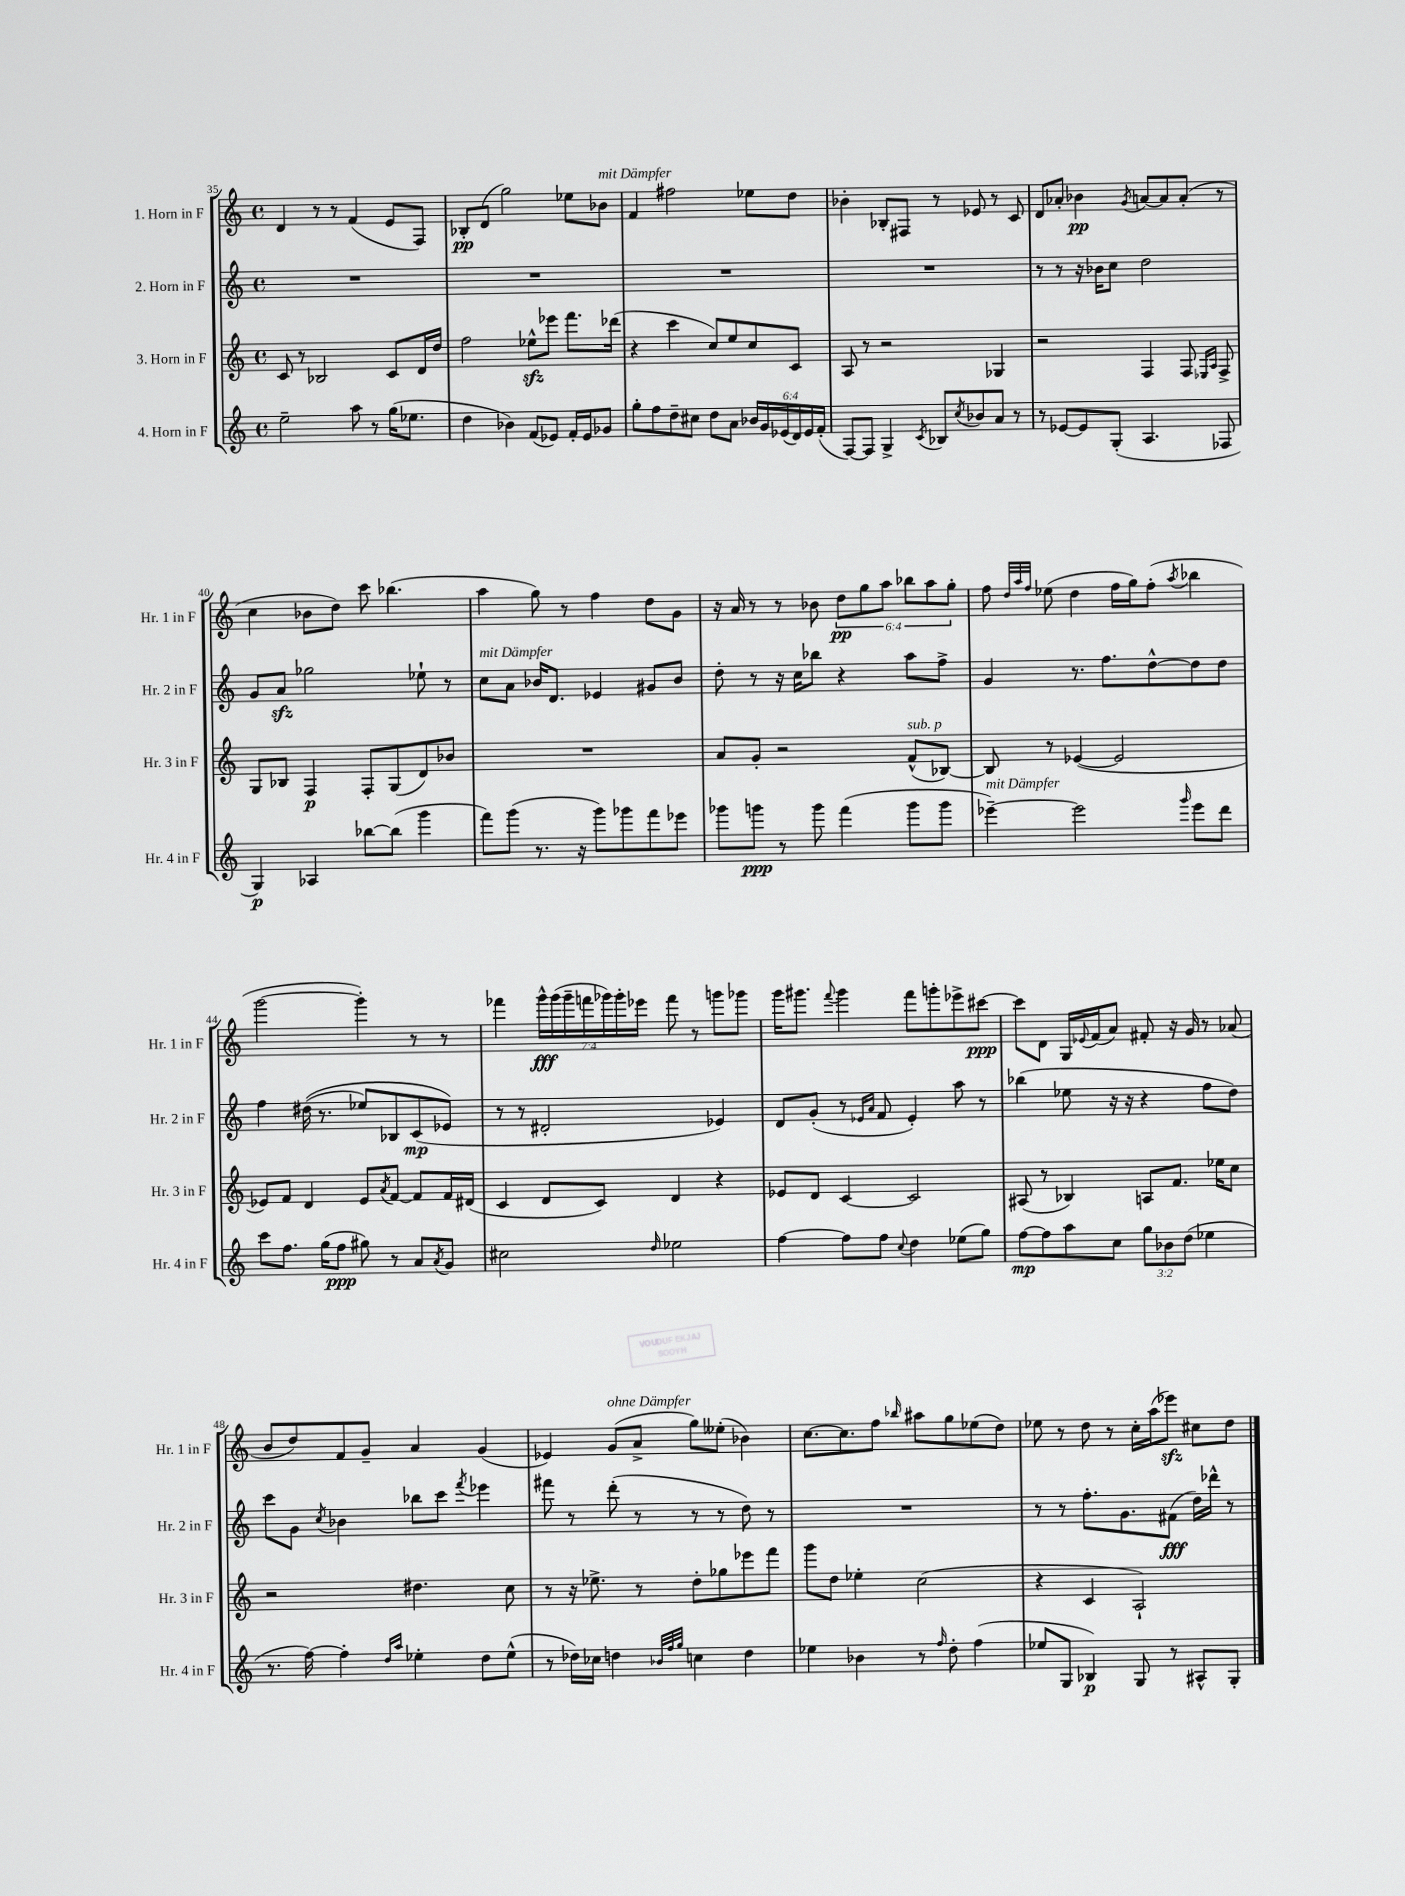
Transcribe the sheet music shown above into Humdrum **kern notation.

**kern	**kern	**kern	**kern
*staff4	*staff3	*staff2	*staff1
*clefG2	*clefG2	*clefG2	*clefG2
*k[]	*k[]	*k[]	*k[]
*M4/4	*M4/4	*M4/4	*M4/4
*met(c)	*met(c)	*met(c)	*met(c)
2ee~\	8c/	1r	4d/
.	8r	.	.
.	2B-/	.	8r
.	.	.	8r
8aa\	.	.	(4f/
8r	.	.	.
(16gg\LK	8c/L	.	8e/L
8.ee-\J	.	.	.
.	16d/L	.	8F/J)
.	16dd/JJ	.	.
=	=	=	=
4dd\	2ff\	1r	8B-'/L
.	.	.	(8d/J
4b-\)	.	.	2gg\)
(8f/L	8ee-^^\L	.	.
8e-/J)	8eee-\J	.	.
16f'/LL	8.fff\L	.	8ee-\L
16e-/J	.	.	.
8g-/J	.	.	8b-\J
.	(16ddd-\Jk	.	.
=	=	=	=
8gg'\L	4r	1r	4f/
8ff\	.	.	.
8dd~\	4ccc\	.	2ff#\
8cc#\J	.	.	.
8dd\L	8cc/L)	.	.
8a\J	8ee/	.	.
24b-/LL	8cc/	.	8ee-\L
24g/	.	.	.
(24e-/	.	.	.
24d/)	8c/J	.	8dd\J
24e-/	.	.	.
(24f'/JJ	.	.	.
=	=	=	=
[8F/L)	8A/	1r	4b-'\
8F/]J	8r	.	.
4G^/	2r	.	8B-'/L
.	.	.	8F#/J
8qc/	.	.	.
8B-/L	.	.	8r
8qcc/	.	.	.
8b-/	.	.	8e-/
8a/J	4G-/	.	8r
8r	.	.	8c/
=	=	=	=
8r	2r	8r	8d/L
[8e-/L	.	8r	8a-'/J
8e-/]	.	16r	4b-\
.	.	16b-\LK	.
(8G'/J	.	8cc\J	.
.	.	.	8qg/
4.A/	4F/	2dd\	[8a/L
.	.	.	8a/]
.	8F/	.	(8a'/J
.	16qqE-/LL	.	.
.	16qqA/JJ	.	.
8F-/	8F^/	.	8r
=	=	=	=
4G/)	8G/L	8g/L	4cc\
.	8B-/J	8a/J	.
4A-/	4F/	2gg-\	8b-\L
.	.	.	8dd\J)
[8bb-\L	8F'/L	.	8ccc\
(8bb-\]J	(8G/	.	(4.bb-\
4ggg\	8d/)	8ee-`\	.
.	8b-/J	8r	.
=	=	=	=
8fff\L)	1r	8cc\L	4aa\
(8ggg\J	.	8a\J	.
8.r	.	16b-/LK	8gg\)
.	.	8.d/J	.
.	.	.	8r
16r	.	.	.
8ggg\L)	.	4e-/	4ff\
8ggg-\	.	.	.
8fff\	.	8g#/L	8dd\L
8eee-\J	.	8b-/J	8g\J
=	=	=	=
8ggg-\L	8a/L	8dd'\	16r
.	.	.	16a/
8ggg\J	8g'/J	8r	8r
8r	2r	16r	8r
.	.	16cc\LK	.
8ggg\	.	8bb-\J	8b-\
(4fff\	.	4r	12dd\L
.	.	.	12gg\
.	.	.	12aa\J
8ggg\L	(8f^^/L	8aa\L	12bb-\L
.	.	.	12aa\
8ggg\J	[8B-/J)	8ff^\J	.
.	.	.	12gg'\J
=	=	=	=
[4eee-~\)	8B-/]	4g/	8ff\
.	.	.	32qqdd/LLL
.	.	.	32qqaa/
.	.	.	32qqff/JJJ
.	8r	.	(8ee-\
2eee-\]	([4e-/	8.r	4dd\
.	.	8.ff\L	.
.	2e-/]	.	16ff\LL
.	.	.	16gg\J)
.	.	[8dd^^\	(8ff'\J
16qqggg/	.	.	8qaa/
8eee-\L	.	8dd\]	4bb-\
8ddd\J	.	8dd\J	.
=	=	=	=
8ccc\L	8e-/L)	4ff\	[2ggg\
8.ff\J	8f/J	.	.
.	4d/	&((16dd#\	.
(16gg\LK	.	8.r	.
8ff\J	.	.	.
8gg#\)	8e-/L	8ee-/L)	4ggg'\])
.	8qa/	.	.
8r	[8f/J	8B-/	.
8a/L	8f/]L	(8c/	8r
8qa/	.	.	.
8g/J	16f/L	8e-/J&)	8r
.	(16d#/JJ	.	.
=	=	=	=
2cc#\	4c/	8r	4fff-\
.	.	8r	.
.	8d/L	2d#'/	28ggg^^\LL
.	.	.	(28ggg\
.	.	.	28ggg~\
.	.	.	28fff\
.	8c/J)	.	.
.	.	.	28ggg-\)
.	.	.	28ggg-'\
.	.	.	28eee-\JJ
16qqdd/	.	.	.
2ee-\	4d/	.	8fff\
.	.	.	8r
.	4r	4e-/)	8ggg\L
.	.	.	8ggg-\J
=	=	=	=
[4ff\	8e-/L	8d/L	16ggg\LK
.	.	.	8.ggg#\J
.	8d/J	(8g'/J	.
.	.	.	8qqfff/
8ff\]L	[4c/	8r	4ggg#\
.	.	16qqe-/LL	.
.	.	16qqa/JJ	.
8ff\J	.	8f/	.
8qqcc/	.	.	.
4dd\	2c/]	4e-'/)	8fff\L
.	.	.	8ggg'\
(8ee-\L	.	8aa\	8eee-^\
8gg\J)	.	8r	[8ccc#\J
=	=	=	=
[8ff\L	(8A#/	(4bb-\	8ccc#\]L
8ff\]	8r	.	8d\J
8aa\	4B-/)	8ee-\	16G/LL
.	.	.	8qqe-/
.	.	.	(16f/J
8cc\J	.	16r	8a/J)
.	.	16r	.
12gg\L	8A/L	4r	8f#'/
12b-\	.	.	.
.	8.f/J	.	16r
(12dd\J	.	.	.
.	.	.	16g/
4ee-\	.	8ff\L	8r
.	16ee-\LK	.	.
.	8cc\J	8dd\J)	(8a-/
=	=	=	=
8.r	2r	8ccc\L	8b/L
.	.	8g\J	8dd/)
[16ff\)	.	.	.
.	.	8qcc/	.
4ff'\]	.	4b-\	8f/
.	.	.	8g~/J
16qqdd/LL	.	.	.
16qqaa/JJ	.	.	.
4ee-'\	4.dd#\	8bb-\L	4a/
.	.	8ccc\J	.
.	.	8qfff/	.
8dd\L	.	4eee-\	(4g/
(8ee-^^\J	8cc\	.	.
=	=	=	=
8r	8r	8fff#\	4e-/)
16dd-\LL)	16r	8r	.
16cc-\JJ	8.ee-^\	.	.
4dd\	.	(8ddd'\	(8g/L
.	8r	8r	8a^/J
32qqb-/LLL	.	.	.
32qqff/	.	.	.
32qqgg/JJJ	.	.	.
4cc\	8dd'\L	8r	8gg\L)
.	8gg-\	8r	(8ee--'\J
4dd\	8eee-\	8dd\)	4b-\)
.	8fff\J	8r	.
=	=	=	=
4ee-\	8ggg\L	1r	[8.cc\L
.	8dd\J	.	.
.	.	.	8.cc\]
4b-\	4ee-'\	.	.
.	.	.	8ff\J
.	.	.	16qqbb-/
8r	(2cc\	.	8aa#\L
16qqff/	.	.	.
8dd'\	.	.	8gg\
(4ff\	.	.	(8ee-\
.	.	.	8dd\J)
=	=	=	=
8ee-/L	4r	8r	8ee-\
8G/J	.	8r	8r
4B-/)	4c/	8.ff'\L	8dd\
.	.	.	8r
.	.	8.g\	.
8G/	2A`/)	.	16cc'\LL
.	.	.	(16aa\J
8r	.	(8f#\J	8eee-\J)
8A#^^/L	.	16dd\LL)	8cc#\L
.	.	16ddd-^^\JJ	.
8G'/J	.	8r	8dd\J
==	==	==	==
*-	*-	*-	*-
